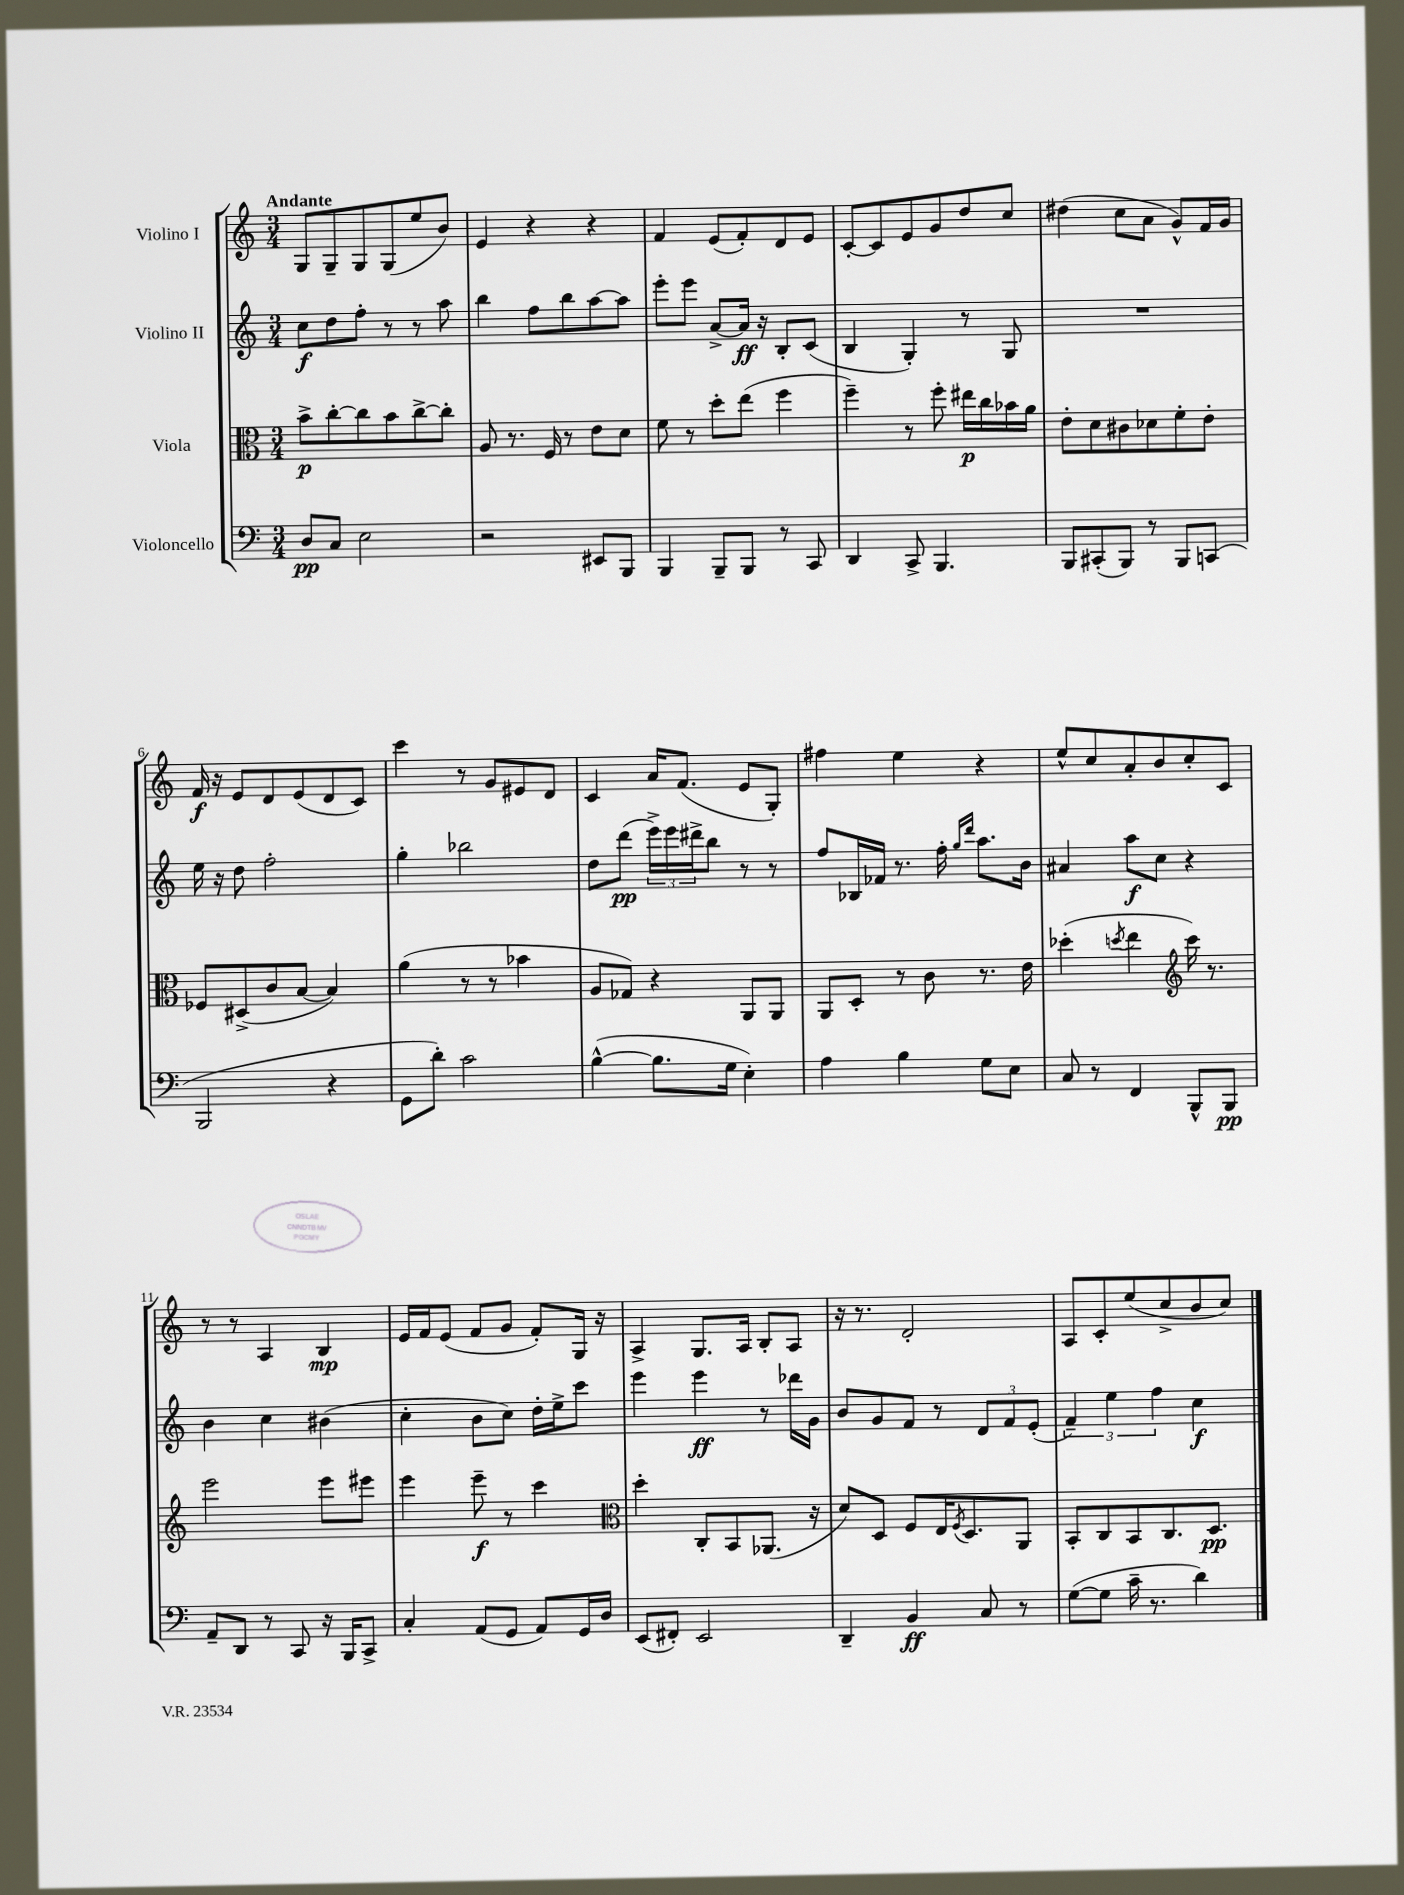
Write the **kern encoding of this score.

**kern	**dynam	**kern	**dynam	**kern	**dynam	**kern	**dynam
*part4	*part4	*part3	*part3	*part2	*part2	*part1	*part1
*staff4	*staff4	*staff3	*staff3	*staff2	*staff2	*staff1	*staff1
*I"Violoncello	*	*I"Viola	*	*I"Violino II	*	*I"Violino I	*
*clefF4	*	*clefC3	*	*clefG2	*	*clefG2	*
*k[]	*	*k[]	*	*k[]	*	*k[]	*
*M3/4	*	*M3/4	*	*M3/4	*	*M3/4	*
=1	=1	=1	=1	=1	=1	=1	=1
!	!	!	!	!	!	!LO:TX:a:B:t=Andante	!
8D/L	pp	8b^\L	p	8cc\L	f	8G/L	.
8C/J	.	[8cc'\	.	8dd\	.	8G~/	.
2E\	.	8cc\]	.	8ff'\J	.	8G/	.
.	.	8b\	.	8r	.	(8G/	.
.	.	[8cc^\	.	8r	.	8ee/	.
.	.	8cc'\J]	.	8aa\	.	8b/J)	.
=2	=2	=2	=2	=2	=2	=2	=2
2r	.	8A/	.	4bb\	.	4e/	.
.	.	8.r	.	.	.	.	.
.	.	.	.	8ff\L	.	4r	.
.	.	16F/	.	.	.	.	.
.	.	8r	.	8bb\	.	.	.
8EE#X/L	.	8e\L	.	[8aa\	.	4r	.
8BBB/J	.	8d\J	.	8aa\J]	.	.	.
=3	=3	=3	=3	=3	=3	=3	=3
4BBB/	.	8f\	.	8eee'\L	.	4f/	.
.	.	8r	.	8eee\J	.	.	.
8BBB~/L	.	8dd'\L	.	[8a^/L	.	(8e/L	.
8BBB/J	.	(8ee\J	.	16a/Jk]	ff	8f'/)	.
.	.	.	.	16r	.	.	.
8r	.	4ff\	.	8B'/L	.	8d/	.
8CC/	.	.	.	(8c/J	.	8e/J	.
=4	=4	=4	=4	=4	=4	=4	=4
4DD/	.	4ff~\)	.	4B/	.	[8c'/L	.
.	.	.	.	.	.	8c/]	.
8CC^/	.	8r	.	4G'/)	.	8e/	.
4.BBB/	.	8ff'\	.	.	.	8g/	.
.	.	16ee#X\LL	p	8r	.	8dd/	.
.	.	16cc\	.	.	.	.	.
.	.	16b-X\	.	8G/	.	8cc/J	.
.	.	16a\JJ	.	.	.	.	.
=5	=5	=5	=5	=5	=5	=5	=5
8BBB/L	.	8e'\L	.	2.r	.	(4dd#X\	.
(8CC#X'/	.	8d\	.	.	.	.	.
8BBB/J)	.	8c#X\	.	.	.	8cc\L	.
8r	.	8d-X\	.	.	.	8a\J	.
8BBB/L	.	8f'\	.	.	.	8g^^/L)	.
(8CCn/J	.	8e'\J	.	.	.	16f/L	.
.	.	.	.	.	.	16g/JJ	.
!!LO:LB:g=z
=6	=6	=6	=6	=6	=6	=6	=6
2BBB/	.	8F-X/L	.	16ee\	.	16f/	f
.	.	.	.	16r	.	16r	.
.	.	(8D#X^/	.	8dd\	.	8e/L	.
.	.	8c/	.	2ff'\	.	8d/	.
.	.	[8B/J	.	.	.	(8e/	.
4r	.	4B/])	.	.	.	8d/	.
.	.	.	.	.	.	8c/J)	.
=7	=7	=7	=7	=7	=7	=7	=7
8GG\L	.	(4a\	.	4gg'\	.	4ccc\	.
8d'\J)	.	.	.	.	.	.	.
2c\	.	8r	.	2bb-X\	.	8r	.
.	.	8r	.	.	.	8g/L	.
.	.	4b-X\	.	.	.	8e#X/	.
.	.	.	.	.	.	8d/J	.
=8	=8	=8	=8	=8	=8	=8	=8
([4B^^\	.	8A/L	.	8dd\L	.	4c/	.
.	.	8G-X/J)	.	(8ddd\J	pp	.	.
8.B\L]	.	4r	.	24eee^\LL)	.	16a/KL	.
.	.	.	.	24eee\	.	.	.
.	.	.	.	.	.	(8.f/J	.
.	.	.	.	24ddd#X^\J	.	.	.
.	.	.	.	8bb\J	.	.	.
16G\Jk	.	.	.	.	.	.	.
4E'\)	.	8AA/L	.	8r	.	8e/L	.
.	.	8AA/J	.	8r	.	8G'/J)	.
=9	=9	=9	=9	=9	=9	=9	=9
4A\	.	8AA/L	.	8ff/L	.	4ff#X\	.
.	.	8D'/J	.	16B-X/L	.	.	.
.	.	.	.	16f-X/JJ	.	.	.
4B\	.	8r	.	8.r	.	4ee\	.
.	.	8c\	.	.	.	.	.
.	.	.	.	16ff'\	.	.	.
.	.	.	.	16qqgg/LL	.	.	.
.	.	.	.	16qqddd/JJ	.	.	.
8G\L	.	8.r	.	8.aa\L	.	4r	.
8E\J	.	.	.	.	.	.	.
.	.	16e\	.	16b\Jk	.	.	.
=10	=10	=10	=10	=10	=10	=10	=10
8C/	.	(4dd-X'\	.	4a#X/	.	8ee^^/L	.
8r	.	.	.	.	.	8cc/	.
.	.	8qddn/	.	.	.	.	.
4FF/	.	4ee\	.	8aa\L	f	8a'/	.
.	.	.	.	8cc\J	.	8b/	.
*	*	*clefG2	*	*	*	*	*
8BBB^^/L	.	16ccc\)	.	4r	.	8cc'/	.
.	.	8.r	.	.	.	.	.
8BBB/J	pp	.	.	.	.	8c/J	.
!!LO:LB:g=z
=11	=11	=11	=11	=11	=11	=11	=11
8AA~/L	.	2eee\	.	4b\	.	8r	.
8DD/J	.	.	.	.	.	8r	.
8r	.	.	.	4cc\	.	4A/	.
8CC/	.	.	.	.	.	.	.
16r	.	8eee\L	.	(4b#X\	.	4B/	mp
16BBB/KL	.	.	.	.	.	.	.
8CC^/J	.	8eee#X\J	.	.	.	.	.
=12	=12	=12	=12	=12	=12	=12	=12
4C'/	.	4eee\	.	4cc'\	.	16e/LL	.
.	.	.	.	.	.	16f/J	.
.	.	.	.	.	.	(8e/J	.
(8AA/L	.	8eee~\	f	8b\L	.	8f/L	.
8GG/J	.	8r	.	8cc\J)	.	8g/J	.
8AA/L)	.	4ccc\	.	16dd'\LL	.	8f'/L)	.
.	.	.	.	16ee^\J	.	.	.
16GG/L	.	.	.	8ccc\J	.	16G/Jk	.
16D/JJ	.	.	.	.	.	16r	.
=13	=13	=13	=13	=13	=13	=13	=13
*	*	*clefC3	*	*	*	*	*
(8EE/L	.	4dd'\	.	4eee\	.	4A^/	.
8FF#X'/J)	.	.	.	.	.	.	.
2EE/	.	8C'/L	.	4eee\	ff	8.G/L	.
.	.	8BB/	.	.	.	.	.
.	.	.	.	.	.	16A/Jk	.
.	.	(8.AA-X/J	.	8r	.	8B'/L	.
.	.	.	.	16ddd-X\LL	.	8A/J	.
.	.	16r	.	16g\JJ	.	.	.
=14	=14	=14	=14	=14	=14	=14	=14
4DD~/	.	8d/L)	.	8b/L	.	16r	.
.	.	.	.	.	.	8.r	.
.	.	8D/J	.	8g/	.	.	.
4BB/	ff	8F/L	.	8f/J	.	2d'/	.
.	.	16E/K	.	8r	.	.	.
.	.	8qF/	.	.	.	.	.
.	.	8.D/	.	.	.	.	.
8C/	.	.	.	12d/L	.	.	.
.	.	.	.	12f/	.	.	.
8r	.	8AA/J	.	.	.	.	.
.	.	.	.	(12e'/J	.	.	.
=15	=15	=15	=15	=15	=15	=15	=15
([8G\L	.	8BB'/L	.	6f~/)	.	8A/L	.
8G\J]	.	8C/	.	.	.	8c'/	.
.	.	.	.	6ee\	.	.	.
16c~\	.	8BB/	.	.	.	(8ee/	.
8.r	.	.	.	.	.	.	.
.	.	.	.	6ff\	.	.	.
.	.	8.C/	.	.	.	8cc^/	.
4d\)	.	.	.	4cc\	f	8b/	.
.	.	8.D/J	pp	.	.	.	.
.	.	.	.	.	.	8cc/J)	.
==	==	==	==	==	==	==	==
*-	*-	*-	*-	*-	*-	*-	*-
